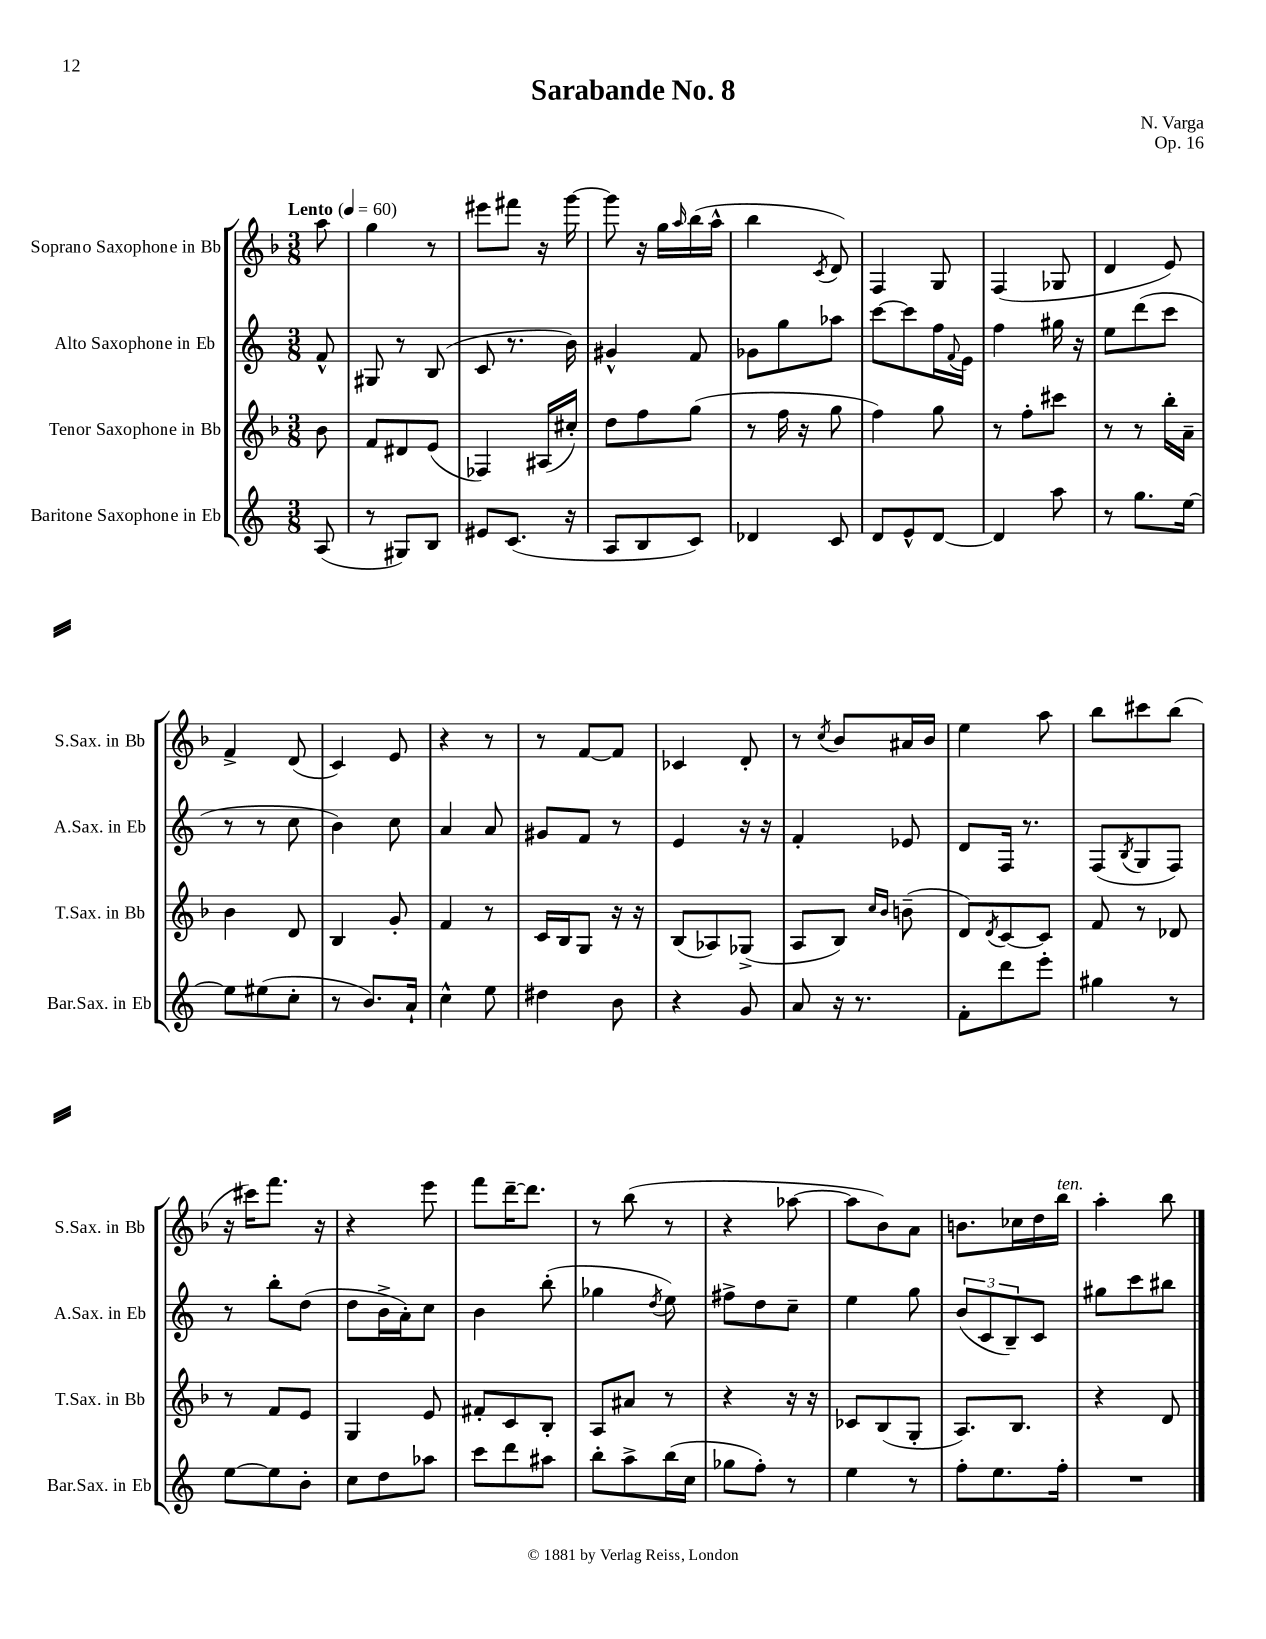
\header { title = "Sarabande No. 8" composer = "N. Varga" opus = "Op. 16" }
<<
\new StaffGroup <<
\new Staff = "s0" \with { instrumentName = "Soprano Saxophone in Bb" shortInstrumentName = "S.Sax. in Bb" } {
    \clef treble \key f \major \numericTimeSignature \time 3/8 \partial 8 \tempo "Lento" 4 = 60
    a''8 |
    g''4 r8 |
    eis'''8 fis'''8 r16 g'''16~ |
    g'''8 r16 g''16 \grace { a''16 } bes''16( a''16-^ |
    bes''4 \acciaccatura { c'8 } d'8) |
    f4 g8 |
    f4( ges8 |
    d'4 e'8) |
    f'4-> d'8( |
    c'4) e'8 |
    r4 r8 |
    r8 f'8~ f'8 |
    ces'4 d'8-. |
    r8 \acciaccatura { c''8 } bes'8 ais'16 bes'16 |
    e''4 a''8 |
    bes''8 cis'''8 bes''8( |
    r16 cis'''16) f'''8. r16 |
    r4 e'''8 |
    f'''8 d'''16~-- d'''8. |
    r8 bes''8( r8 |
    r4 aes''8~ |
    aes''8 bes'8) a'8 |
    b'8. ces''16 d''16 bes''16^\markup { \italic "ten." } |
    a''4-. bes''8 \bar "|." |
}
\new Staff = "s1" \with { instrumentName = "Alto Saxophone in Eb" shortInstrumentName = "A.Sax. in Eb" } {
    \clef treble \key c \major \numericTimeSignature \time 3/8 \partial 8
    f'8-^ |
    gis8 r8 b8( |
    c'8 r8. b'16) |
    gis'4-^ f'8 |
    ges'8 g''8 aes''8 |
    c'''8~ c'''8 f''16 \appoggiatura { f'8 } e'16 |
    f''4 gis''16 r16 |
    e''8 d'''8( c'''8 |
    r8 r8 c''8 |
    b'4) c''8 |
    a'4 a'8 |
    gis'8 f'8 r8 |
    e'4 r16 r16 |
    f'4-. ees'8 |
    d'8 f16 r8. |
    f8( \acciaccatura { b8 } g8 f8) |
    r8 b''8-. d''8( |
    d''8 b'16-> a'16-.) c''8 |
    b'4 b''8-.( |
    ges''4 \acciaccatura { d''8 } e''8) |
    fis''8-> d''8 c''8-- |
    e''4 g''8 |
    \tuplet 3/2 { b'8( c'8 b8--) } c'8 |
    gis''8 c'''8 bis''8 \bar "|." |
}
\new Staff = "s2" \with { instrumentName = "Tenor Saxophone in Bb" shortInstrumentName = "T.Sax. in Bb" } {
    \clef treble \key f \major \numericTimeSignature \time 3/8 \partial 8
    bes'8 |
    f'8 dis'8 e'8( |
    fes4) ais16( cis''16-.) |
    d''8 f''8 g''8( |
    r8 f''16 r16 g''8 |
    f''4) g''8 |
    r8 f''8-. cis'''8 |
    r8 r8 bes''16-. a'16-- |
    bes'4 d'8 |
    bes4 g'8-. |
    f'4 r8 |
    c'16 bes16 g8 r16 r16 |
    bes8( aes8) ges8->( |
    a8 bes8) \grace { c''16 bes'16 } b'8--( |
    d'8) \acciaccatura { d'8 } c'8~ c'8 |
    f'8 r8 des'8 |
    r8 f'8 e'8 |
    g4 e'8 |
    fis'8-. c'8 bes8-. |
    a8 ais'8 r8 |
    r4 r16 r16 |
    ces'8 bes8( g8-. |
    a8.) bes8. |
    r4 d'8 \bar "|." |
}
\new Staff = "s3" \with { instrumentName = "Baritone Saxophone in Eb" shortInstrumentName = "Bar.Sax. in Eb" } {
    \clef treble \key c \major \numericTimeSignature \time 3/8 \partial 8
    a8( |
    r8 gis8) b8 |
    eis'8 c'8.( r16 |
    a8 b8 c'8) |
    des'4 c'8 |
    d'8 e'8-^ d'8~ |
    d'4 a''8 |
    r8 g''8. e''16~ |
    e''8 eis''8( c''8-. |
    r8 b'8.) a'16-! |
    c''4-^ e''8 |
    dis''4 b'8 |
    r4 g'8 |
    a'8 r16 r8. |
    f'8-. d'''8 e'''8-. |
    gis''4 r8 |
    e''8~ e''8 b'8-. |
    c''8 d''8 aes''8 |
    c'''8 d'''8 ais''8 |
    b''8-. a''8-> b''16( c''16 |
    ges''8 f''8-.) r8 |
    e''4 r8 |
    f''8-. e''8. f''16-. |
    R4. \bar "|." |
}
>>
>>
\layout { \context { \Score \remove "Bar_number_engraver" } }
